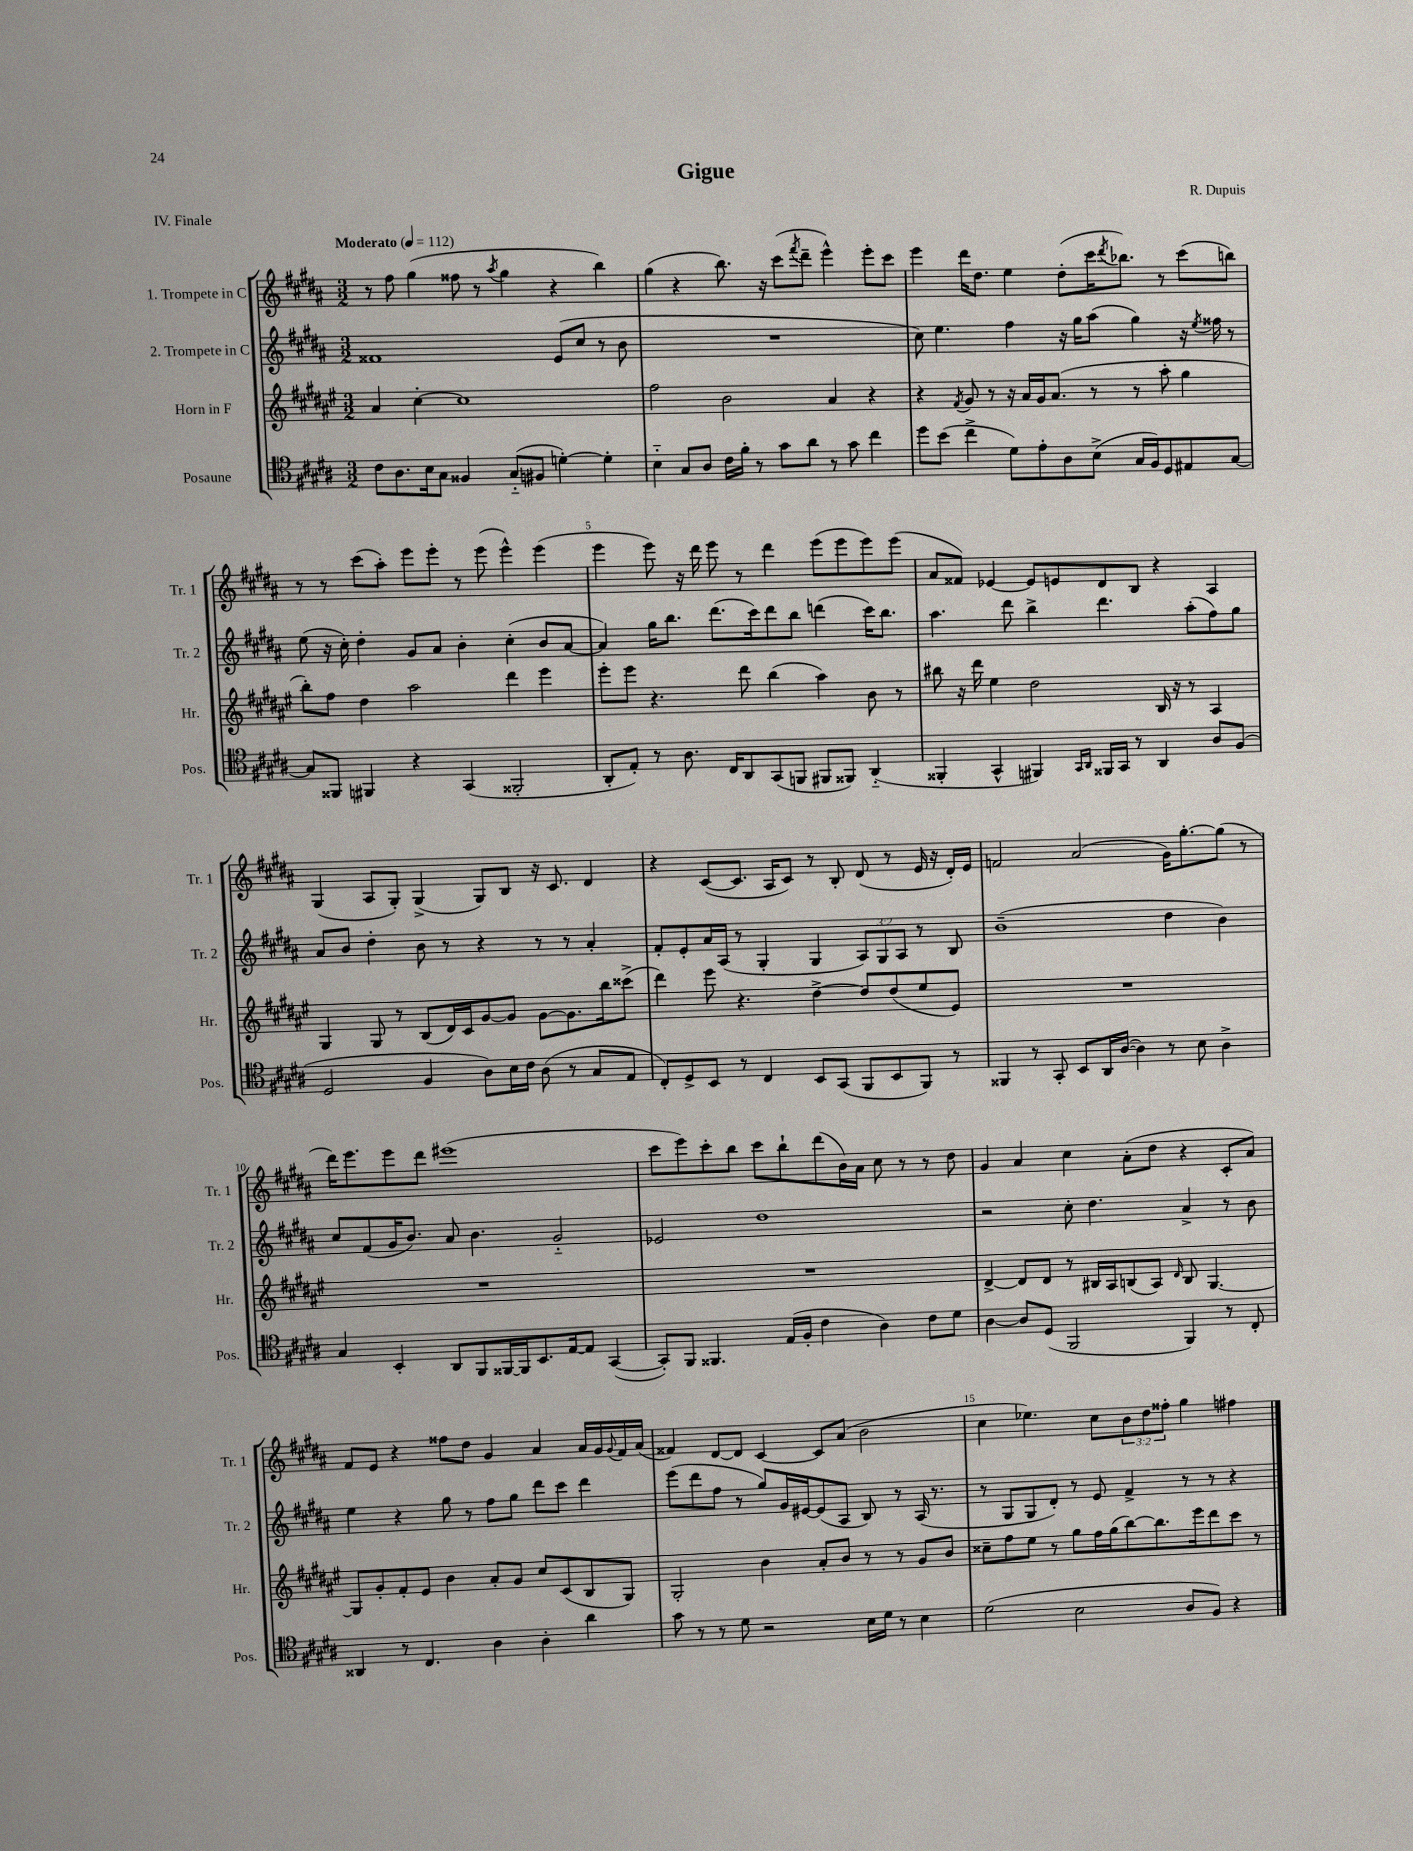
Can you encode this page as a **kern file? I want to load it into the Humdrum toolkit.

**kern	**kern	**kern	**kern
*part4	*part3	*part2	*part1
*staff4	*staff3	*staff2	*staff1
*I"Posaune	*I"Horn in F	*I"2. Trompete in C	*I"1. Trompete in C
*I'Pos.	*I'Hr.	*I'Tr. 2	*I'Tr. 1
*clefC4	*clefG2	*clefG2	*clefG2
*k[f#c#g#d#a#]	*k[f#c#g#d#a#e#]	*k[f#c#g#d#a#]	*k[f#c#g#d#a#]
*M3/2	*M3/2	*M3/2	*M3/2
*MM112	*MM112	*MM112	*MM112
=1	=1	=1	=1
!	!	!	!LO:TX:a:B:t=Moderato
8c#\L	4a#/	1f##X	8r
8.A#\	.	.	8ff#\
.	[4cc#'\	.	(4gg#\
16B\k	.	.	.
8G#\J	.	.	.
4F##X/	1cc#]	.	8ff##X\
.	.	.	8r
.	.	.	8qaa#/
(8G#/L	.	.	4gg#\
8F#X/J	.	.	.
[4dn'\)	.	(8e/L	4r
.	.	8cc#/J	.
4d'\]	.	8r	4bb\)
.	.	8b\	.
=2	=2	=2	=2
4B\	2ff#\	1.r	(4gg#\
8G#/L	.	.	4r
8A#/J	.	.	.
16c#\LL	2b\	.	8.bb\)
16f#'\JJ	.	.	.
8r	.	.	.
.	.	.	16r
8g#\L	.	.	(8ccc#\L
.	.	.	8qfff#/
8a#\J	.	.	8ddd#~\J
8r	4a#/	.	4eee^^\)
8g#\	.	.	.
4cc#\	4r	.	8eee'\L
.	.	.	8ccc#\J
=3	=3	=3	=3
8dd#\L	4r	8cc#\)	4eee\
(8b\J	.	4.ee\	.
.	8qf#/	.	.
4cc#^\	8g#/	.	16ddd#\KL
.	.	.	8.dd#\J
.	8r	.	.
8d#\L)	16r	4ff#\	4ee\
.	16a#/LL	.	.
8e'\	16g#/J	.	.
.	(8.a#/J	.	.
8A#\	.	16r	(8dd#'\L
.	.	16gg#\KL	.
(8B^\J	8r	(8aa#\J	16ccc#\K
.	.	.	8qddd#/
.	.	.	8.bb-X\J)
16G#/LL	8r	4gg#\)	.
16F#/J)	.	.	.
8D#/	8aa#'\	.	8r
8E#X/	4gg#\	16r	(8ccc#\L
.	.	8qee/	.
.	.	16ff##X\	.
[8G#/J	.	8r	8bbn\J)
!!LO:LB:g=z
=4	=4	=4	=4
8G#/L]	8bb'\L)	(8ee\	8r
8FF##X/J	8ff#\J	16r	8r
.	.	16cc#'\)	.
4FF#X/	4dd#\	4dd#'\	(8ccc#\L
.	.	.	8aa#'\J)
4r	2aa#\	8g#/L	8eee\L
.	.	8a#/J	8eee'\J
(4GG#/	.	4b'\	8r
.	.	.	(8eee\
2FF##X'/	4ddd#\	(4cc#'\	4eee^^\)
.	4eee#\	8b/L	(4eee\
.	.	[8a#/J	.
=5	=5	=5	=5
8AA#'/L	8eee#'\L	4a#/])	4eee\
8E'/J)	8eee#\J	.	.
8r	4.r	16gg#\KL	8eee\)
.	.	8.bb\J	.
8.A#\	.	.	16r
.	.	.	16ddd#\
.	.	(8.ddd#\L	8eee\
16C#/KL	.	.	.
8AA#/	8ddd#\	.	8r
.	.	16ccc#\k)	.
(8GG#/	(4bb\	8ddd#\	4ddd#\
8FFn/J	.	8bb\J	.
8FF#X/L	4aa#\)	(4dddn\	(8eee\L
8FF##X/J)	.	.	8eee\
(4AA#/	8b\	16ccc#\KL)	8eee\)
.	.	8.bb\J	.
.	8r	.	(8eee\J
=6	=6	=6	=6
4FF##X'/	8bb#X\	4.aa#\	8a#/L
.	16r	.	8f##X/J)
.	16ddd#\	.	.
4GG#^^/	4ee#\	.	[4e-X/
.	.	8ddd#\	.
4FF#X/)	2dd#\	4bb^\	8e-/L]
.	.	.	8en/
16qqGG#/LL	.	.	.
16qqAA#/JJ	.	.	.
16FF##X/LL	.	4.ddd#\	8d#/
16GG#/JJ	.	.	.
8r	.	.	8B/J
4AA#/	16B/	.	4r
.	16r	.	.
.	8r	(8aa#'\L	.
8A#/L	4A#/	8ff#\)	4A#/
(8F#/J	.	8gg#\J	.
!!LO:LB:g=z
=7	=7	=7	=7
2D#/	4G#/	8a#/L	(4G#/
.	.	8b/J	.
.	8G#/	4dd#'\	8A#/L
.	8r	.	8G#'/J)
4F#/	(8B/L	8b\	(4G#^/
.	16d#/L)	8r	.
.	16c#/J	.	.
8A#\L)	[8g#/	4r	8G#/L)
16B\L	8g#/J]	.	8B/J
16c#\JJ	.	.	.
(8A#\	[8g#\L	8r	16r
.	.	.	8.c#/
8r	8.g#\]	8r	.
8G#/L	.	4a#'/	4d#/
.	16bb\k	.	.
8E/J	(8ccc##X^\J	.	.
=8	=8	=8	=8
8C#'/L)	4ddd#\)	8f#'/L	4r
8D#^/	.	8e'/	.
8BB/J	8eee#\	16a#/L	([8c#/L
.	.	(16A#/JJ	.
8r	4.r	8r	8.c#/J]
4C#/	.	4G#'/	.
.	.	.	16A#/KL
.	.	.	8c#/J)
8BB/L	[4dd#^\	4G#/	8r
(8GG#/J	.	.	8B'/
8FF#/L	8dd#/L]	12A#/L)	(8d#/
.	.	12G#/	.
8BB/	(8dd#/	.	8r
.	.	12A#/J	.
8FF#/J)	8ee#/	8r	16e/
.	.	.	16r
8r	8e#/J)	8B/	16d#'/LL)
.	.	.	16e/JJ
=9	=9	=9	=9
4FF##X/	1.r	(1b~	2fn/
8r	.	.	.
8GG#'/	.	.	.
8BB/L	.	.	(2a#/
16AA#/L	.	.	.
([16A#/JJ	.	.	.
4A#\])	.	.	.
8r	.	4dd#\	16g#\KL)
.	.	.	[8.gg#'\
8B\	.	.	.
4A#^\	.	4b\)	(8gg#\J]
.	.	.	8r
!!LO:LB:g=z
=10	=10	=10	=10
4G#/	1.r	8cc#/L	16ddd#\KL)
.	.	.	8.eee\
.	.	(8f#/	.
4BB'/	.	16g#/K	8eee\
.	.	8.b/J)	.
.	.	.	8ddd#\J
8AA#/L	.	8a#/	(1eee#X
8FF#/	.	4.b\	.
[16FF##X/L	.	.	.
16FF##/J]	.	.	.
8.BB/	.	.	.
.	.	2g#/	.
[16E/k	.	.	.
8E/J]	.	.	.
([4GG#/	.	.	.
=11	=11	=11	=11
8GG#'/L])	1.r	2e-X/	8ccc#\L
8FF#/J	.	.	8eee\)
4.FF##X/	.	.	8ccc#'\
.	.	.	8bb\J
.	.	1dd#	8ccc#\L
(16E/LL	.	.	8bb`\
16F#'/JJ	.	.	.
4c#\	.	.	(8ddd#\
.	.	.	16b\L)
.	.	.	16a#\JJ
4A#\)	.	.	8cc#\
.	.	.	8r
8c#\L	.	.	8r
8d#\J	.	.	8dd#\
=12	=12	=12	=12
[4A#\	[4d#^/	2r	4g#/
8A#/L]	8d#/L]	.	4a#/
(8D#/J	8d#/J	.	.
2FF#/	8r	8cc#'\	4cc#\
.	16B#X/LL	4.dd#\	.
.	16A#/J	.	.
.	(8Bn/	.	(8a#'\L
.	8A#/J)	.	8dd#\J
.	16qqd#/	.	.
4FF#/)	8B/	4a#^/	4r
.	[4.G#/	.	.
8r	.	8r	8c#'/L
8C#'/	.	8b\	8a#/J)
!!LO:LB:g=z
=13	=13	=13	=13
4AA##X/	8G#/L]	4ee\	8f#/L
.	8g#'/	.	8e/J
8r	8f#'/	4r	4r
4.C#/	8e#/J	.	.
.	4b\	8gg#\	8ff##X\L
.	.	8r	8dd#\J
4A#\	8a#'/L	8ff#\L	4g#/
.	8g#/J	8gg#\J	.
4A#'\	8cc#/L	8ddd#\L	4a#/
.	(8c#/	8ccc#\J	.
4a#\	8B/	4ddd#\	16a#/LL
.	.	.	16g#/
.	.	.	8qqg#/
.	8G#/J)	.	16f#/
.	.	.	(16a#/JJ
=14	=14	=14	=14
8g#\	2G#'/	(8eee\L	4f##X/)
8r	.	8ddd#\	.
8r	.	8ff#\J	[8d#/L
8d#\	.	8r	8d#/J]
2r	4b\	8gg#/L)	[4c#/
.	.	16g#/L	.
.	.	[16e#X/J	.
.	8a#'/L	(8e#/]	8c#/L]
.	8b/J	8A#/J	(8a#/J
16B\LL	8r	8B/)	2b\
16d#\JJ	.	.	.
8r	8r	8r	.
4B\	8g#/L	(16A#/	.
.	.	8.r	.
.	8b/J	.	.
=15	=15	=15	=15
(2d#\	8cc##X~\L	8r	4cc#\
.	8ff#\	8G#/L	.
.	8ee#\J	8G#/	4.ee-X\)
.	8r	8d#'/J)	.
2B\	8gg#\L	8r	.
.	16ff#\L	8e/	8cc#\L
.	(16gg#\J	.	.
.	[8bb\)	4f#^/	12b\
.	.	.	12dd#\
.	8.bb\]	.	.
.	.	.	12ff##X'\J
8A#/L	.	8r	4gg#\
.	16eee#\k	.	.
8F#/J)	8ddd#\	8r	.
4r	8ccc#\J	4r	4ff#X\
.	8r	.	.
==	==	==	==
*-	*-	*-	*-
